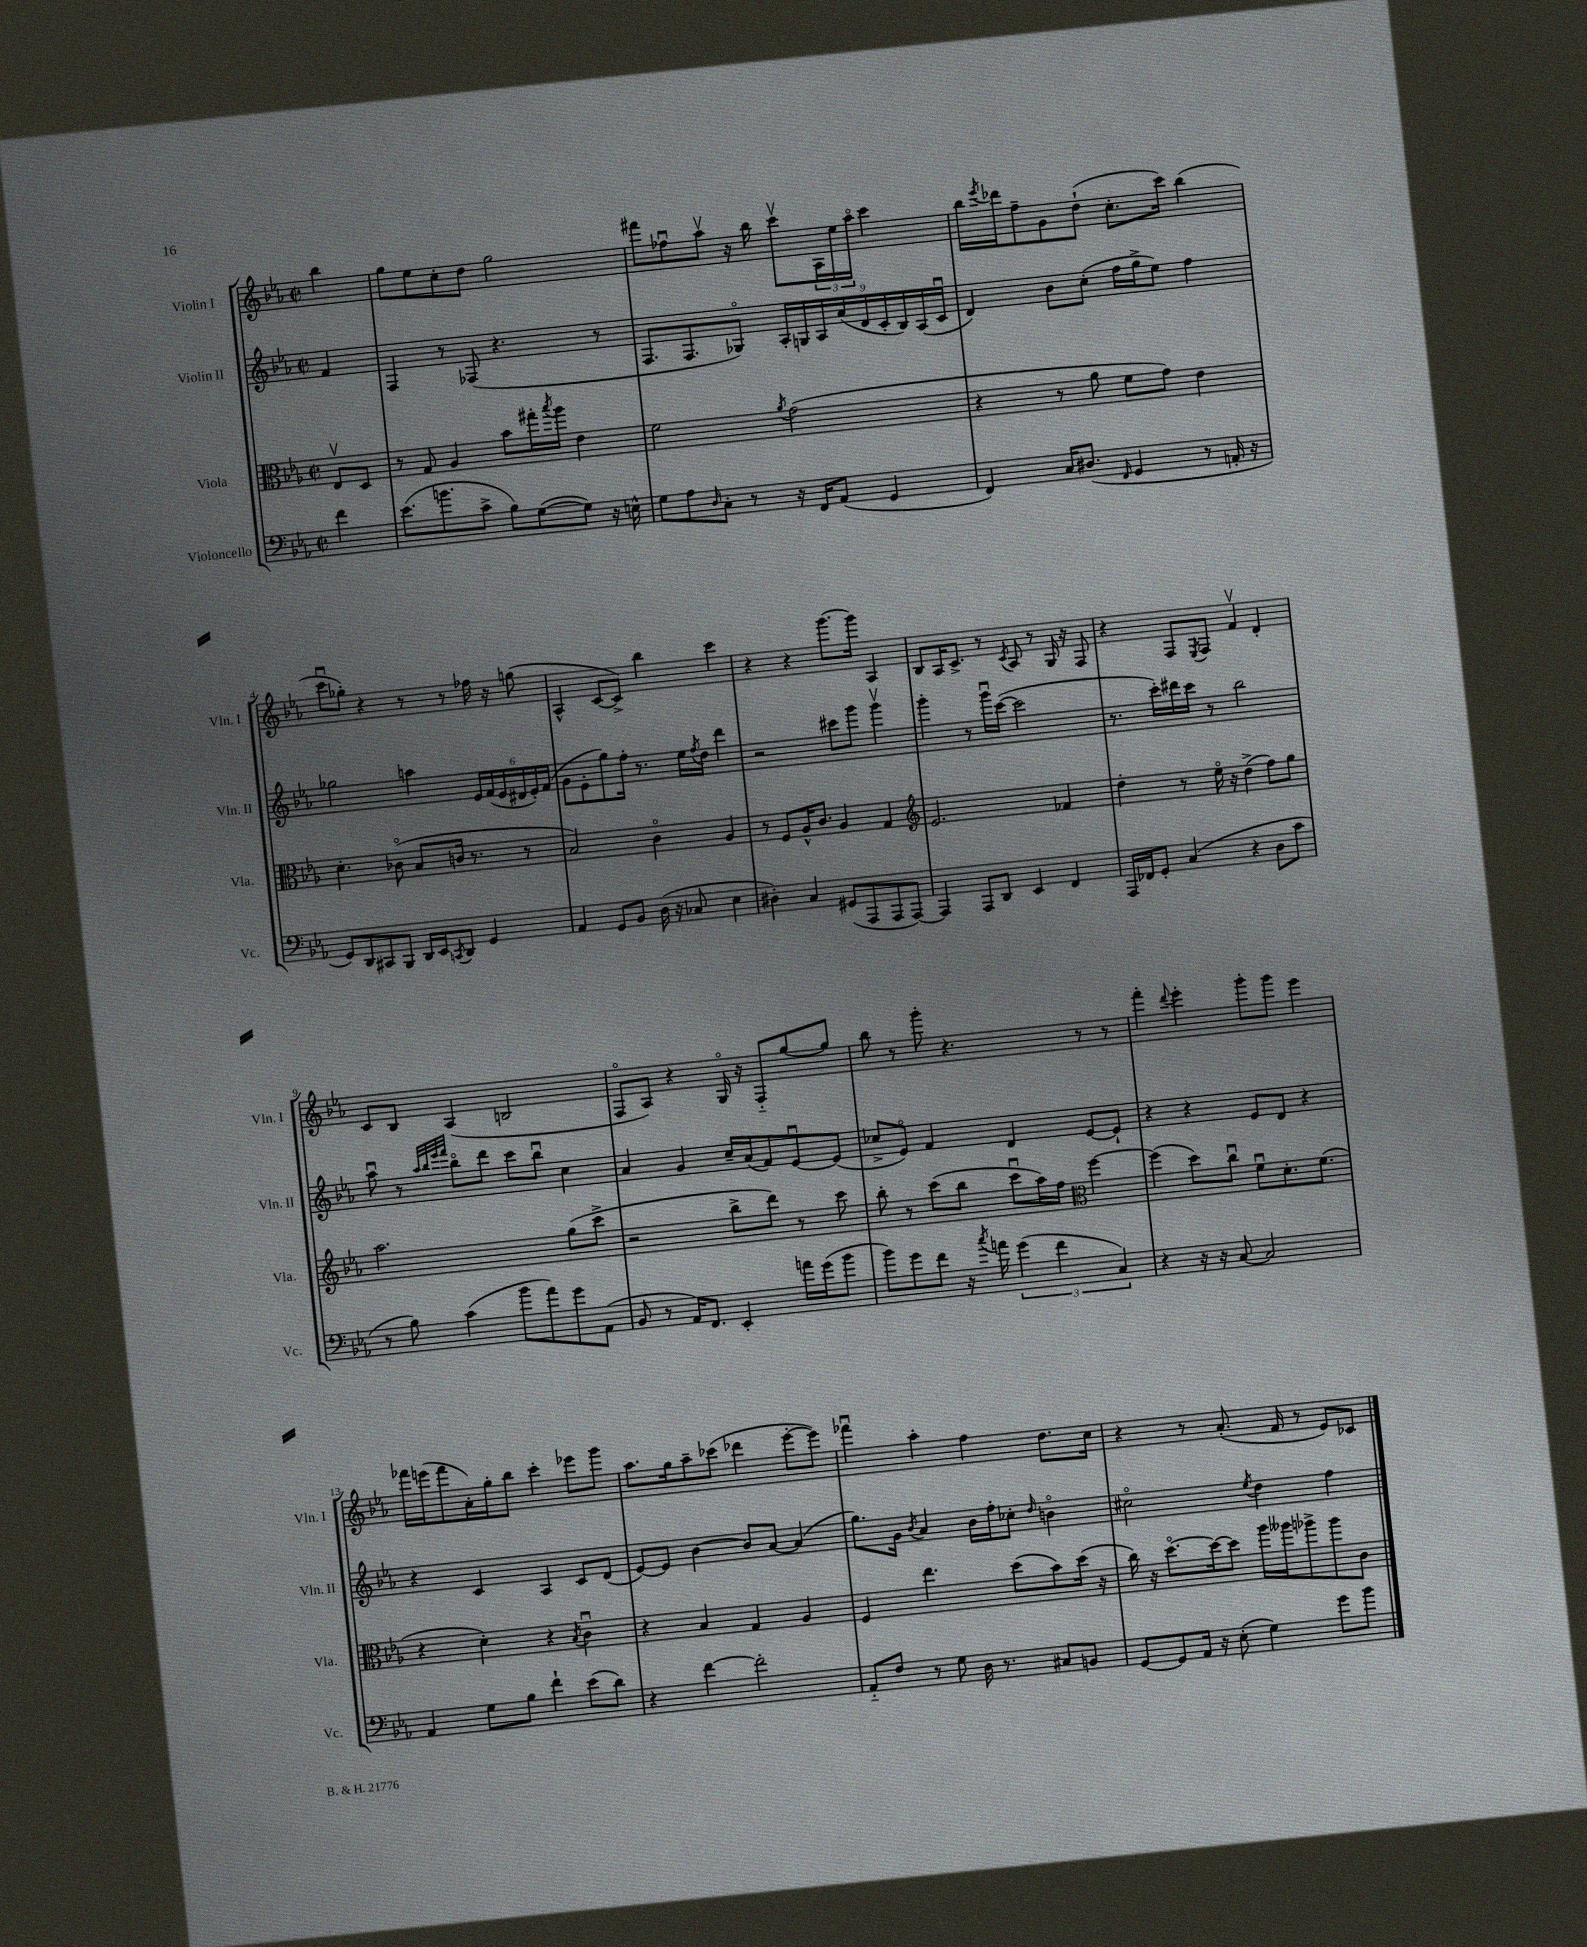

**kern	**kern	**kern	**kern
*staff4	*staff3	*staff2	*staff1
*clefF4	*clefC3	*clefG2	*clefG2
*k[b-e-a-]	*k[b-e-a-]	*k[b-e-a-]	*k[b-e-a-]
*M2/2	*M2/2	*M2/2	*M2/2
*met(c|)	*met(c|)	*met(c|)	*met(c|)
4f	8E-v	4f	4bb-
.	8D	.	.
=	=	=	=
(8.e-	8r	4F	8gg
.	8G	.	8ee-
8.b	.	.	.
.	4A-	8r	8cc'
8c^	.	(8F-	8dd
8B-)	8b-	4.r	2gg
([8G	16gg#'	.	.
.	8qbb-	.	.
.	16aa-	.	.
8G])	4e-	.	.
16r	.	8r	.
16E^^	.	.	.
=	=	=	=
8G	2f	8.F	8fff#
8A-	.	.	8ff-u
.	.	8.F	.
16qqD	.	.	.
8C'	.	.	8aa-v
8r	.	8G-o)	16r
.	.	.	16bb-
.	8qa-	.	.
16r	(2g	18A-'	8cccv
.	.	18G	.
16FF	.	.	.
.	.	18A-	.
(8AA-	.	.	24A-
.	.	(18a-	24ee-
.	.	.	24aa-o
.	.	18d	.
4GG	.	.	4ccc
.	.	18c'	.
.	.	18B-)	.
.	.	(18A-	.
.	.	18cu	.
=	=	=	=
4FF)	4r	4d)	16bb-
.	.	.	8qeee-
.	.	.	16ddd-
.	.	.	8ff~
16C	8r	8b-	8g
(8.D#	.	.	.
.	8a-	(8cc'	(8dd`
16qqFF	.	.	.
4GG	8f	16ff	8.cc'
.	.	16gg^	.
.	8g)	8ee-)	.
.	.	.	16ccc)
8r	4e-	4ff	(4bb-
16AA'	.	.	.
16r	.	.	.
=	=	=	=
8GG)	4.d'	2gg-	8cccu
8DD	.	.	8gg-')
8CC#	.	.	4r
8BBB-	(8c-o	.	.
16DD	8B-	4aa	8r
16EE-	.	.	.
8qCC	.	.	.
8DD	16c	.	8r
.	8.r	.	.
4GG	.	24e-	16ff-
.	.	(24f	.
.	.	.	16r
.	.	24e-	.
.	8r	24d#	(8gg
.	.	24e-')	.
.	.	(24f	.
=	=	=	=
4AA-	2B-)	8g	4A-^^
.	.	8e-'	.
8GG	.	8gg)	[8c
8BB-	.	16ff'	8c^])
.	.	8.r	.
(16D	4co	.	4bb-
16r	.	.	.
8C-	.	16ee-	.
.	.	8qff	.
.	.	16dd	.
4E-	4A-	4ddd	4ccc
=	=	=	=
4D#')	8r	2r	4r
.	8F	.	.
4C	16A-^^	.	4r
.	8.c	.	.
(8GG#	4A-	8ccc#	[8.ggg
8AAA-	.	8ggg	.
.	.	.	16ggg]
8AAA-	4G	4gggv	4A-
[8AAA-)	.	.	.
=	=	=	=
*	*clefG2	*	*
4AAA-]	2.e-	4ggg'	8B-
.	.	.	16A-
.	.	.	8.c^
8AAA-	.	8r	.
8DD	.	16gggu	8r
.	.	([16ccc	.
.	.	.	8qc
4EE-	.	2ccc]	8A-
.	.	.	8r
4FF	4f-	.	16G
.	.	.	16r
.	.	.	8F
=	=	=	=
16AAA-	4dd'	8.r	4r
16FF-	.	.	.
8GG'	.	.	.
.	.	16ccc')	.
(4C	8r	16ddd#	8F
.	.	16ccc	.
.	.	.	8qE-
.	16ee-o	8r	8F
.	16r	.	.
4r	(4dd^	2bb-	4fv
8D	8ff)	.	4d'
8c	8gg	.	.
=	=	=	=
8r	2.aa-	8aa-u	8c
8B-)	.	8r	8B-
.	.	32qqaa-	.
.	.	32qqbb-	.
.	.	32qqeee-	.
.	.	32qqfff	.
(4c	.	8bb-o	(4A-
.	.	8ddd	.
8b-	.	8ccc	2B
8a-)	.	8bb-u	.
8g	(8gg	4cc	.
(8AA-	8ccc^	.	.
=	=	=	=
8BB-	2r	4a-	8Fo
8r	.	.	8A-)
16AA-)	.	4g	4r
8.FF	.	.	.
4EE-'	8bb-^	16cc~	16Go
.	.	(16a-	16r
.	8ddd)	8f)	8F'~
16a	8r	[8e-u	[8gg
(16g	.	.	.
8b-	8ccc	(8e-]	8gg]
=	=	=	=
8b-)	8bb-'	8cc-^	8bb-
8g	8r	8e-o)	8r
8f	(8ccc	4f	8ggg'
16r	8bb-	.	4.r
8qcc	.	.	.
16a	.	.	.
(6g	8cccu	4d	.
.	16aa-)	.	.
6f	.	.	.
.	16ff	.	.
*	*clefC3	*	*
.	[4ff	[8e-	8r
6C)	.	.	.
.	.	8e-`]	8r
=	=	=	=
4r	(4ff]	4r	4fff'
.	.	.	8qqddd
16r	8dd)	4r	4eee-'
16r	.	.	.
[8C	8ccu	.	.
2C]	8fu	8e-	8ggg'
.	8.d'	8d	8ggg
.	.	4r	4eee-
.	(8.f	.	.
=	=	=	=
4AA-	4r	4r	16fff-
.	.	.	(16eee
.	.	.	8fff-
8G	4d')	4c	16a-')
.	.	.	16gg'
8B-	.	.	8bb-
4f`	4r	4A-	4ccc'
.	8qB-	.	.
(8e-	4cu	8c	8eee-
8d)	.	(8d	8ggg
=	=	=	=
4r	4r	[8e-)	8.aa-
.	.	8e-]	.
.	.	.	16gg
[4f	4B-	[4b-	8aa-~
.	.	.	(8ccc-
2f']	4G	8b-]	4ddd-
.	.	[8a-	.
.	4A-	(4a-]	[8eee-'
.	.	.	8eee-])
=	=	=	=
8AA-'~	4F	8.gg)	4fff-u
8F	.	.	.
.	.	16g	.
.	.	8qb-	.
8r	4.ee-	4a-	4aa-'
8G	.	.	.
16D	.	16b-	4ff
8.r	.	16ff'	.
.	(8dd	8cc-'	.
.	.	16qqdd	.
8C#	8b-)	4bo	8.dd
8BB	(16dd	.	.
.	16r	.	16cc
=	=	=	=
[8GG	16cc)	2cc#o	4r
.	16r	.	.
8GG]	[8.ddo	.	.
16AA-	.	.	8r
16r	16dd_	.	.
(8E-'	8dd]	.	(8.a-'
.	.	8qee-	.
4G)	16aa-	4dd	.
.	16aa--	.	16f
.	8aa-^	.	8r
8g	8aa-	4ff	8e-)
8b-	8c	.	8c-
==	==	==	==
*-	*-	*-	*-
